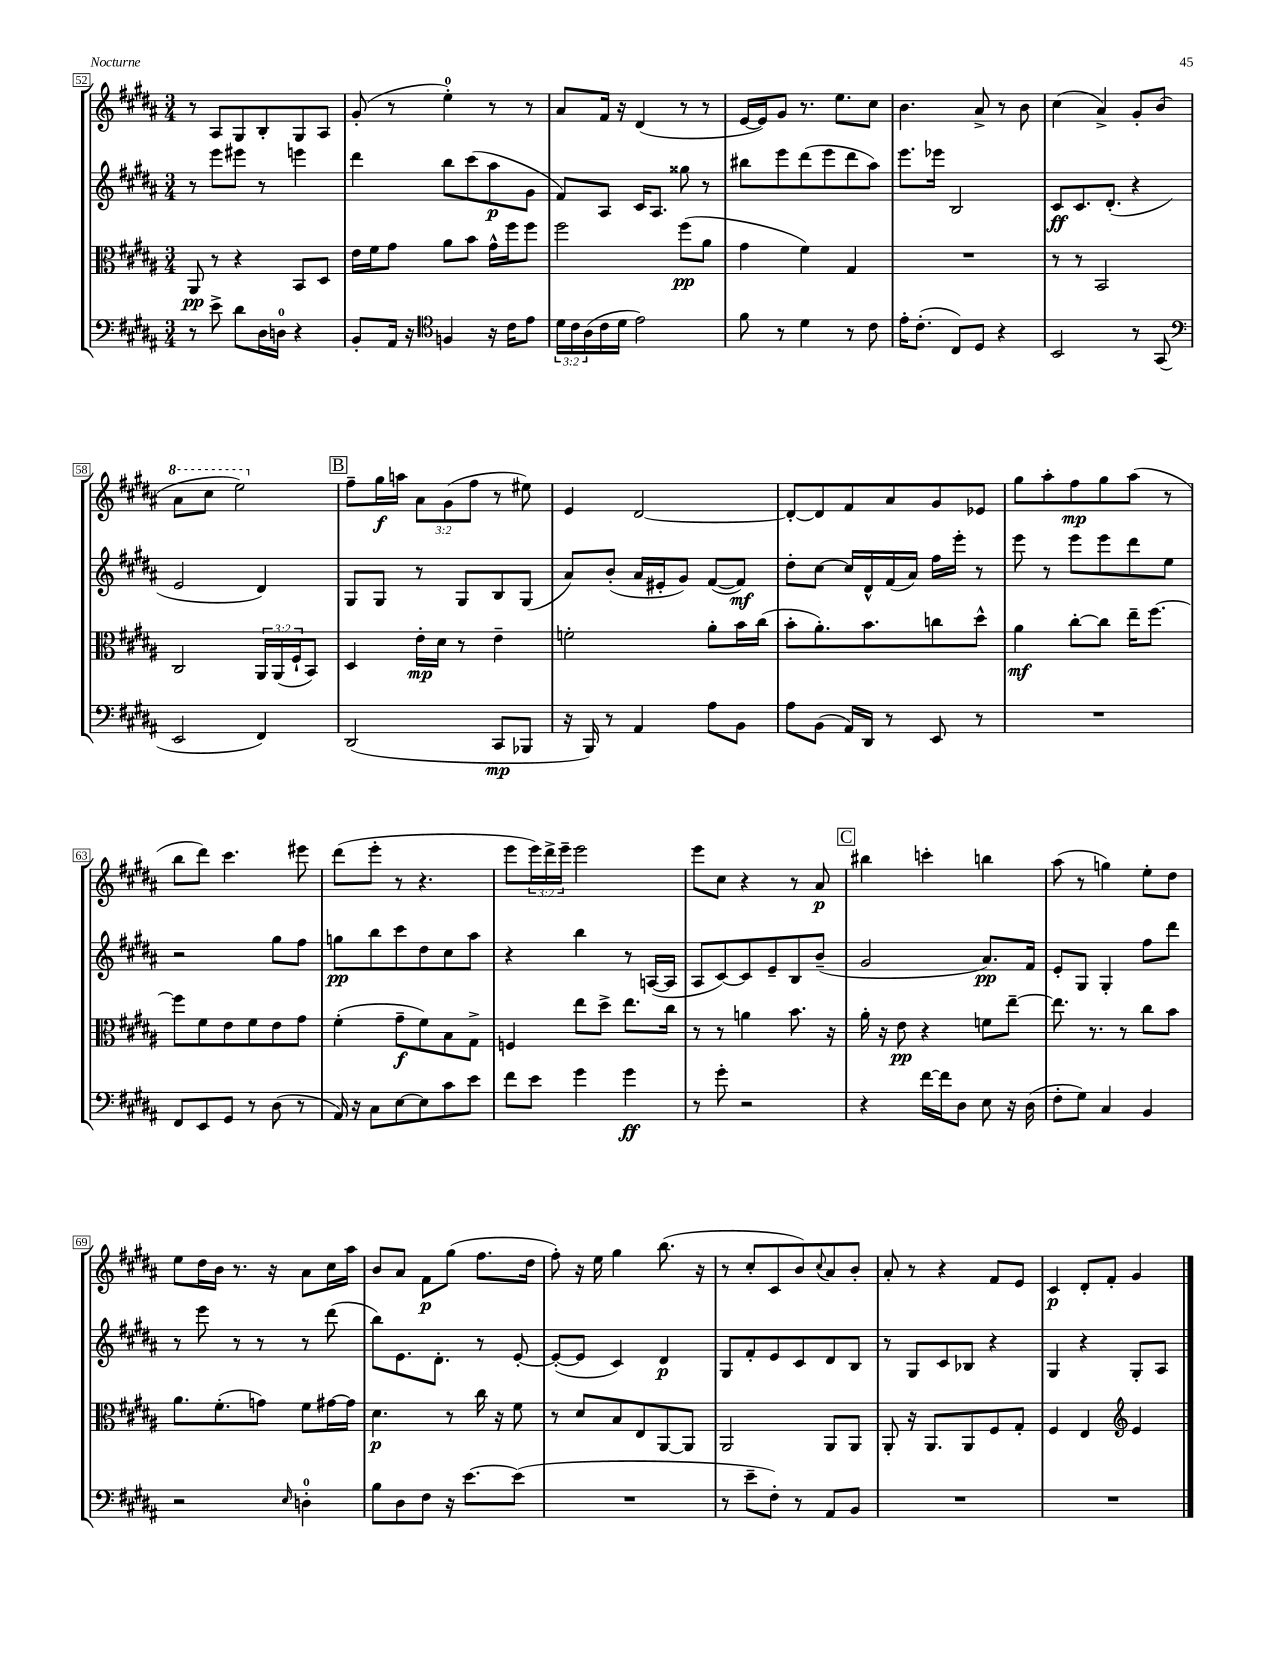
<<
\new StaffGroup <<
\new Staff = "s0" {
    \clef treble \key b \major \numericTimeSignature \time 3/4 \override Staff.TupletNumber.text = #tuplet-number::calc-fraction-text
    r8 ais8 gis8 b8-. gis8 ais8 |
    gis'8-.( r8 e''4-0-.) r8 r8 |
    ais'8 fis'16 r16 dis'4( r8 r8 |
    e'16~ e'16) gis'8 r8. e''8. cis''8 |
    b'4. ais'8-> r8 b'8 |
    cis''4( ais'4->) gis'8-. b'8( |
    \ottava #1 ais''8 cis'''8 e'''2) \ottava #0 |
    \mark \markup { \box "B" } fis''8-- gis''16\f a''16 \tuplet 3/2 { ais'8 gis'8( fis''8 } r8 eis''8) |
    e'4 dis'2~ |
    dis'8~-. dis'8 fis'8 ais'8 gis'8 ees'8 |
    gis''8 ais''8-. fis''8\mp gis''8 ais''8( r8 |
    b''8 dis'''8) cis'''4. eis'''8 |
    dis'''8( e'''8-. r8 r4. |
    e'''8 \tuplet 3/2 { e'''16) dis'''16-> e'''16-- } e'''2 |
    e'''8 cis''8 r4 r8 ais'8\p |
    \mark \markup { \box "C" } bis''4 c'''4-. b''4 |
    ais''8( r8 g''4) e''8-. dis''8 |
    e''8 dis''16 b'16 r8. r16 ais'8 cis''16 ais''16 |
    b'8 ais'8 fis'8\p gis''8( fis''8. dis''16 |
    fis''8-.) r16 e''16 gis''4 b''8.( r16 |
    r8 cis''8-. cis'8 b'8) \appoggiatura { cis''8 } ais'8 b'8-. |
    ais'8-. r8 r4 fis'8 e'8 |
    cis'4\p dis'8-. fis'8-. gis'4 \bar "|." |
}
\new Staff = "s1" {
    \clef treble \key b \major \numericTimeSignature \time 3/4
    r8 e'''8 eis'''8 r8 e'''4 |
    dis'''4 b''8 cis'''8( ais''8\p gis'8 |
    fis'8) ais8 cis'16 ais8. gisis''8 r8 |
    bis''8 e'''8 dis'''8( e'''8 dis'''8 ais''8) |
    e'''8. ees'''16 b2 |
    cis'8\ff cis'8. dis'8.-.( r4 |
    e'2 dis'4) |
    \mark \markup { \box "B" } gis8 gis8 r8 gis8 b8 gis8( |
    ais'8) b'8-.( ais'16 eis'16-. gis'8) fis'8~( fis'8\mf) |
    dis''8-. cis''8~ cis''16 dis'16-^ fis'16( ais'16) fis''16 e'''16-. r8 |
    e'''8 r8 e'''8 e'''8 dis'''8 e''8 |
    r2 gis''8 fis''8 |
    g''8\pp b''8 cis'''8 dis''8 cis''8 ais''8 |
    r4 b''4 r8 a16~( a16 |
    ais8 cis'8~) cis'8 e'8-- b8 b'8--( |
    \mark \markup { \box "C" } gis'2 ais'8.\pp) fis'16 |
    e'8-. gis8 gis4-. fis''8 dis'''8 |
    r8 e'''8 r8 r8 r8 dis'''8( |
    b''8) e'8. dis'8.-. r8 e'8~-. |
    e'8~-.( e'8 cis'4) dis'4\p |
    gis8 fis'8-. e'8 cis'8 dis'8 b8 |
    r8 gis8 cis'8 bes8 r4 |
    gis4 r4 gis8-. ais8 \bar "|." |
}
\new Staff = "s2" {
    \clef alto \key b \major \numericTimeSignature \time 3/4 \override Staff.TupletNumber.text = #tuplet-number::calc-fraction-text
    ais,8\pp r8 r4 b,8 dis8 |
    e'16 fis'16 gis'8 ais'8 b'8 gis'16-^ fis''16 fis''8 |
    fis''2 fis''8\pp( ais'8 |
    gis'4 fis'4) gis4 |
    R2. |
    r8 r8 b,2 |
    cis2 \tuplet 3/2 { ais,16 ais,16( fis16-! } b,8) |
    \mark \markup { \box "B" } dis4 e'16-.\mp dis'16 r8 e'4-- |
    f'2-. ais'8-. b'16 cis''16( |
    b'8-. ais'8.-.) b'8. c''8 dis''8-^ |
    ais'4\mf cis''8~-. cis''8 e''16-- fis''8.~ |
    fis''8 fis'8 e'8 fis'8 e'8 gis'8 |
    fis'4-.( gis'8--\f fis'8) b8 gis8-> |
    f4 e''8 dis''8-> e''8. cis''16 |
    r8 r8 a'4 b'8. r16 |
    \mark \markup { \box "C" } ais'16-. r16 e'8\pp r4 f'8 e''8~-- |
    e''8. r8. r8 cis''8 b'8 |
    ais'8. fis'8.-.( g'8) fis'8 gis'16~ gis'16 |
    dis'4.\p r8 cis''16 r16 fis'8 |
    r8 dis'8 b8 e8 ais,8~ ais,8 |
    ais,2 ais,8 ais,8 |
    ais,8-. r16 ais,8. ais,8 fis8 gis8-. |
    fis4 e4 \clef treble e'4 \bar "|." |
}
\new Staff = "s3" {
    \clef bass \key b \major \numericTimeSignature \time 3/4 \override Staff.TupletNumber.text = #tuplet-number::calc-fraction-text
    r8 e'8-> dis'8 dis16 d16-0 r4 |
    b,8-. ais,16 r16 \clef tenor f4 r16 cis'16 e'8 |
    \tuplet 3/2 { dis'16 cis'16 ais16( } cis'16 dis'16 e'2) |
    fis'8 r8 dis'4 r8 cis'8 |
    e'16-. cis'8.-.( cis8) dis8 r4 |
    b,2 r8 gis,8( |
    \clef bass e,2 fis,4) |
    \mark \markup { \box "B" } dis,2( cis,8\mp bes,,8 |
    r16 b,,16) r8 ais,4 ais8 b,8 |
    ais8 b,8( ais,16) dis,16 r8 e,8 r8 |
    R2. |
    fis,8 e,8 gis,8 r8 dis8( r8 |
    ais,16) r16 cis8 e8~ e8 cis'8 e'8 |
    fis'8 e'8 gis'4 gis'4\ff |
    r8 gis'8-. r2 |
    \mark \markup { \box "C" } r4 fis'16~ fis'16 dis8 e8 r16 dis16( |
    fis8-. gis8) cis4 b,4 |
    r2 \grace { e16 } d4-0-. |
    b8 dis8 fis8 r16 e'8.~ e'8( |
    R2. |
    r8 e'8-- fis8-.) r8 ais,8 b,8 |
    R2. |
    R2. \bar "|." |
}
>>
>>
\layout { \context { \Score currentBarNumber = #52 \override BarNumber.stencil = #(make-stencil-boxer 0.1 0.3 ly:text-interface::print) } }
